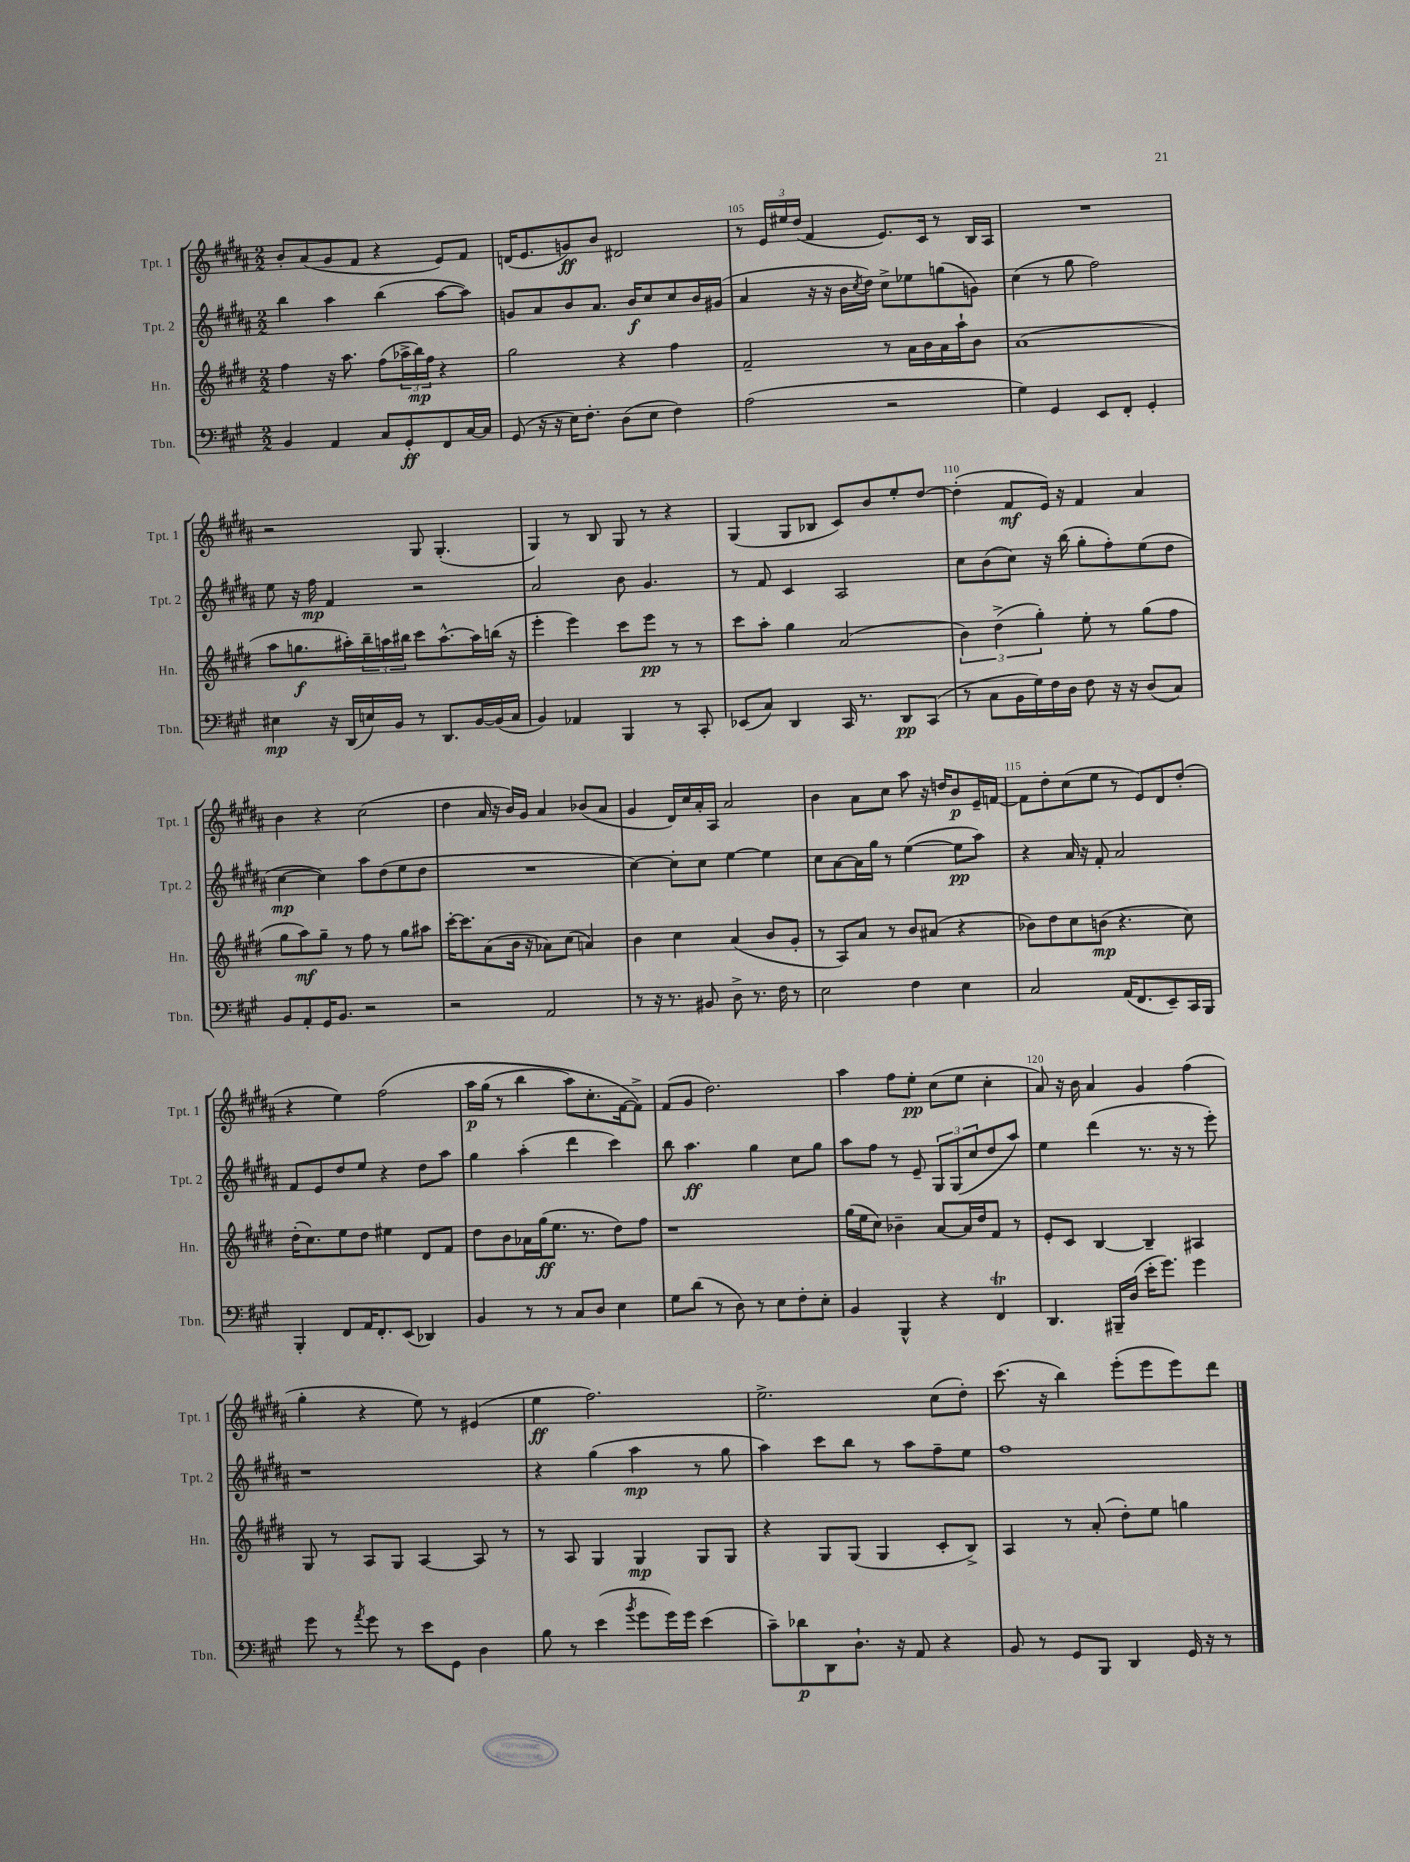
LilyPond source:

<<
\new StaffGroup <<
\new Staff = "s0" \with { instrumentName = "Tpt. 1" shortInstrumentName = "Tpt. 1" } {
    \clef treble \key b \major \numericTimeSignature \time 2/2
    b'8-. ais'8( gis'8 fis'8 r4 e'8) fis'8 |
    d'16( e'8. g'8\ff) b'8 dis'2 |
    r8 \tuplet 3/2 { e'16 eis''16 dis''16( } fis'4 e'8.) cis'16 r8 b16 ais16 |
    R1 |
    r2 gis8 gis4.-.( |
    gis4) r8 b8 gis8 r8 r4 |
    gis4( gis8 bes8 cis'8) b'8 e''8-. dis''8~ |
    dis''4-.( fis'8\mf e'16) r16 fis'4 ais'4 |
    b'4 r4 cis''2( |
    dis''4 ais'16 r16 b'16) gis'16 ais'4 bes'8( ais'8 |
    gis'4 dis'16) cis''16 ais'16-. ais16 ais'2 |
    b'4 ais'8 cis''8 ais''8 r16 d''16 b'8\p e'16-- f'16~ |
    f'8 dis''8-. cis''8( e''8 r8 e'8) dis'8 dis''8-.( |
    r4 e''4) fis''2\( |
    ais''16\p gis''16( r8 b''4 ais''8) cis''8.-. fis'16~ fis'8->\) |
    fis'8( gis'8 dis''2.) |
    ais''4 fis''8 e''8-.\pp cis''8( e''8 cis''4-. |
    ais'8) r16 b'16 ais'4 gis'4 fis''4( |
    gis''4-. r4 e''8) r8 eis'4( |
    e''4\ff fis''2.) |
    e''2.-> cis''8( dis''8-.) |
    cis'''8.( r16 b''4) e'''8-.( e'''8 e'''8) dis'''8 \bar "|." |
}
\new Staff = "s1" \with { instrumentName = "Tpt. 2" shortInstrumentName = "Tpt. 2" } {
    \clef treble \key b \major \numericTimeSignature \time 2/2
    b''4 ais''4 b''4( ais''8~ ais''8) |
    g'8 ais'8 b'8 ais'8. b'16\f cis''8 cis''8 b'16 gis'16( |
    ais'4 r16 r16 b'16 \acciaccatura { cis''8 } dis''16) cis''8-> ees''8 g''8( g'8) |
    cis''4( r8 gis''8 fis''2) |
    e''8 r16 fis''16\mp fis'4 r2 |
    ais'2 b'8 gis'4. |
    r8 fis'8 cis'4 ais2 |
    cis''8 b'8( cis''8) r16 b''16( gis''8-. fis''8-.) e''8( dis''8 |
    cis''4~\mp cis''4) ais''8 dis''8( e''8 dis''8 |
    R1 |
    cis''4~) cis''8-. cis''8 e''4~ e''4 |
    cis''8 ais'8~ ais'16 gis''16 r8 e''4~( e''8\pp ais''8) |
    r4 ais'16 r16 fis'8-. ais'2 |
    fis'8 e'8 dis''8 e''8 r4 dis''8 ais''8 |
    gis''4 ais''4-.( dis'''4 cis'''4) |
    b''8 ais''4.\ff gis''4 cis''8 gis''8 |
    ais''8 fis''8 r8 e'8-- \tuplet 3/2 { gis8 gis8( cis''8 } dis''8 ais''8) |
    e''4 dis'''4( r8. r16 r8 e'''8-.) |
    r1 |
    r4 gis''4( ais''4\mp r8 gis''8 |
    ais''4) cis'''8 b''8 r8 ais''8 fis''8-- e''8 |
    fis''1 \bar "|." |
}
\new Staff = "s2" \with { instrumentName = "Hn." shortInstrumentName = "Hn." } {
    \clef treble \key e \major \numericTimeSignature \time 2/2
    fis''4 r16 a''8. fis''8( \tuplet 3/2 { aes''16-> b''16\mp) fis''16 } r4 |
    gis''2 r4 fis''4 |
    fis'2-- r8 a'16 b'16 a'16 a''16-! b'8 |
    a'1( |
    a''8 g''8.\f ais''16-.) \tuplet 3/2 { b''16-- a''16 bis''16 } cis'''8 a''8.~-^ a''16 b''16( r16 |
    e'''4-. e'''4) cis'''8 e'''8\pp r8 r8 |
    cis'''8 a''8-. gis''4 a'2( |
    \tuplet 3/2 { b'4) dis''4->( gis''4-.) } e''8-. r8 gis''8( fis''8 |
    gis''8 a''8\mf) gis''8-- r8 fis''8 r8 gis''8 ais''8 |
    cis'''16~-. cis'''8. a'8( b'16 r16 aes'8) cis''8( a'4) |
    b'4 cis''4 a'4( b'8 gis'8-. |
    r8 a8) a'8 r8 b'8 ais'8( r4 |
    bes'8) dis''8 cis''8 b'8\mp( r4. cis''8) |
    dis''16-.( cis''8.) e''8 dis''8 eis''4 dis'8 fis'8 |
    dis''8 b'8 aes'16 gis''16\ff( e''8. r8. dis''8) fis''8 |
    r1 |
    gis''16( e''16 cis''8) bes'4-- a'8~ a'16 dis''16 fis'8 r8 |
    e'8-. cis'8 b4~ b4-- ais4 |
    gis8 r8 a8 gis8 a4~ a8 r8 |
    r8 a8 gis4 gis4\mp gis8 gis8 |
    r4 gis8 gis8( gis4 cis'8-. b8->) |
    a4 r8 a'8-.( dis''8-.) e''8 g''4 \bar "|." |
}
\new Staff = "s3" \with { instrumentName = "Tbn." shortInstrumentName = "Tbn." } {
    \clef bass \key a \major \numericTimeSignature \time 2/2
    b,4 a,4 cis8 gis,8-.\ff fis,8 cis16~ cis16 |
    gis,8( r16 r16 e16) fis8.-. d8( e8 fis4) |
    a2( r2 |
    gis4) gis,4 e,8 fis,8-. gis,4-. |
    eis4\mp r16 d,16( e16) b,16 r8 d,8. b,16~ b,16( cis16 |
    b,4) aes,4 b,,4 r8 cis,8-. |
    ees,8( cis8) d,4 cis,16 r8. d,8\pp cis,8( |
    r8 cis8 b,16 gis16) fis16 d16 fis8 r16 r16 d8( cis8) |
    b,8 a,8-. gis,16 b,8. r2 |
    r2 a,2 |
    r8 r16 r8. bis,8 d8-> r8. fis16 r8 |
    e2 fis4 e4 |
    cis2 a,16( fis,8. e,8--) cis,16 b,,16 |
    b,,4-. fis,8 a,16 fis,8.-. e,8( des,4) |
    b,4 r8 r8 cis8 d8 e4 |
    gis8 d'8( r8 d8) r8 e8 fis8-. e8-. |
    b,4 b,,4-^ r4 fis,4\trill |
    d,4. bis,,16-- d16( e'16-. gis'8.) gis'4 |
    gis'8 r8 \acciaccatura { a'8 } gis'8 r8 e'8 gis,8 d4 |
    b8 r8 e'4( \acciaccatura { b'8 } gis'8 gis'16) gis'16 e'4( |
    cis'8--) des'8\p d,8 d8.-! r16 a,8 r4 |
    b,8 r8 gis,8 b,,8 d,4 gis,16 r16 r8 \bar "|." |
}
>>
>>
\layout { \context { \Score currentBarNumber = #103 \override BarNumber.break-visibility = ##(#f #t #t) barNumberVisibility = #(every-nth-bar-number-visible 5) } }
